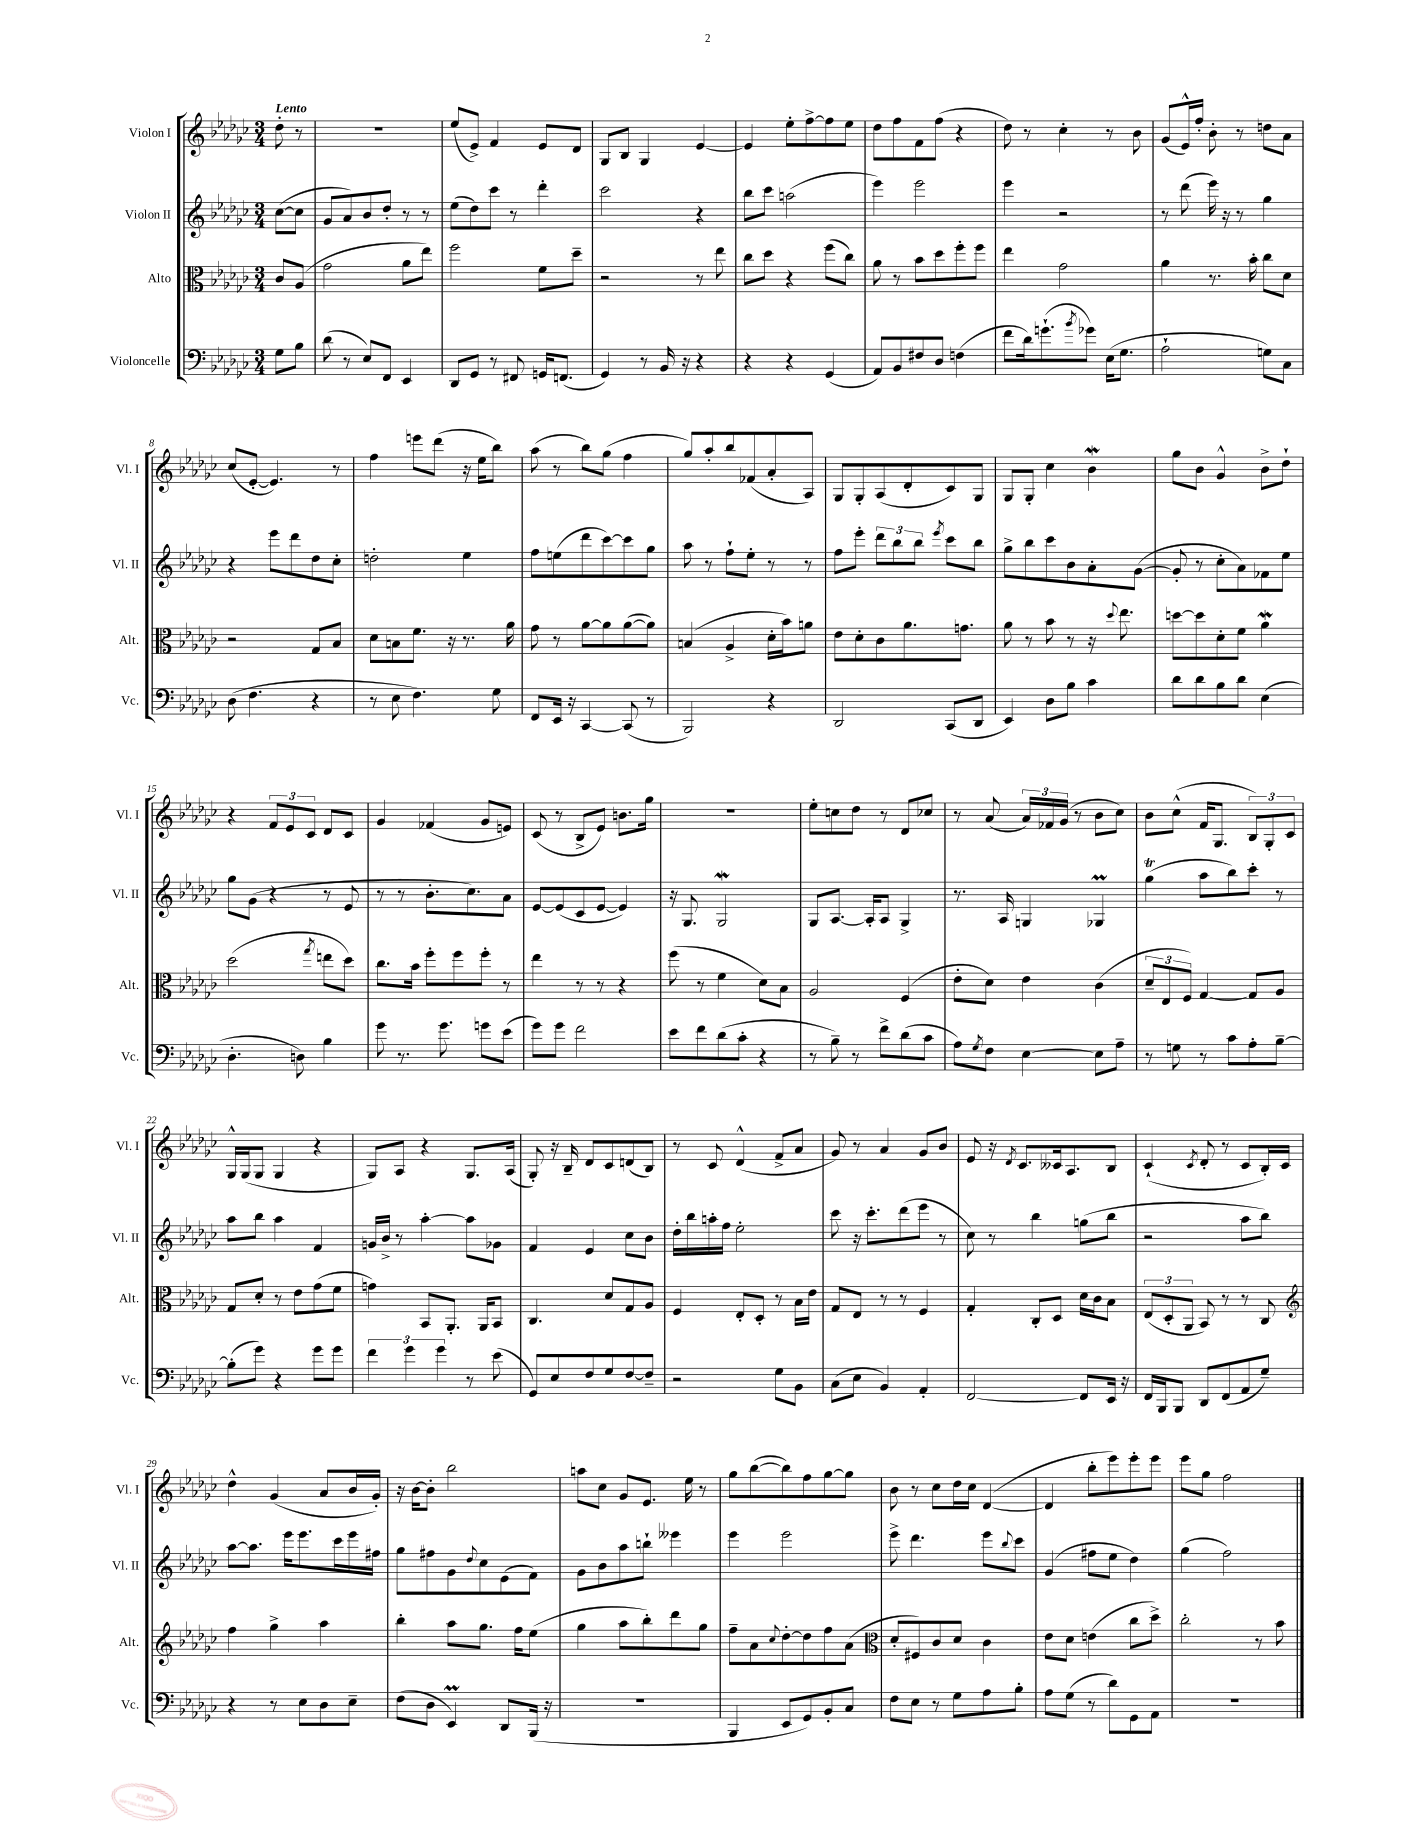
<<
\new StaffGroup <<
\new Staff = "s0" \with { instrumentName = "Violon I" shortInstrumentName = "Vl. I" } {
    \clef treble \key ges \major \numericTimeSignature \time 3/4 \partial 4 \tempo "Lento"
    des''8-. r8 |
    r2. |
    ees''8( ees'8->) f'4 ees'8 des'8 |
    ges8 bes8 ges4 ees'4~ |
    ees'4 ees''8-. f''8~-> f''8 ees''8 |
    des''8 f''8 f'8 f''8( r4 |
    des''8) r8 ces''4-. r8 bes'8 |
    ges'8( ees'16-^) f''16-. bes'8-. r8 d''8 aes'8 |
    ces''8( ees'8~-. ees'4.) r8 |
    f''4 e'''8 des'''8( r16 ees''16 bes''8) |
    aes''8( r8 bes''8) ges''8( f''4 |
    ges''8) aes''8-. bes''8 fes'8( aes'8-. aes8) |
    ges8 ges8-. aes8( des'8-. ces'8) ges8 |
    ges8 ges8-. ces''4 bes'4\mordent |
    ges''8 bes'8 ges'4-^ bes'8-> des''8-! |
    r4 \tuplet 3/2 { f'8 ees'8 ces'8 } des'8 ces'8 |
    ges'4 fes'4( ges'8 e'8) |
    ces'8( r8 bes8-> ees'8) b'8. ges''16 |
    R2. |
    ees''8-. c''8 des''8 r8 des'8 ces''8 |
    r8 aes'8( \tuplet 3/2 { aes'16) fes'16 ges'16( } r8 bes'8 ces''8) |
    bes'8 ces''8-^( f'16 ges8. \tuplet 3/2 { bes8) ges8-. ces'8 } |
    ges16-^ ges16( ges8 ges4 r4 |
    ges8) aes8 r4 ges8. aes16( |
    ges8-.) r16 bes16-- des'8 ces'8 d'8( bes8) |
    r8 ces'8 des'4-^( f'8-> aes'8 |
    ges'8) r8 aes'4 ges'8 bes'8 |
    ees'8 r16 \acciaccatura { des'8 } ces'8. ceses'16 aes8. bes8 |
    ces'4-!( \acciaccatura { ces'8 } des'8-. r8 ces'8 bes16-.) ces'16 |
    des''4-^ ges'4( aes'8 bes'16 ges'16-.) |
    r16 bes'16~ bes'8-. bes''2 |
    a''8 ces''8 ges'8 ees'8. ees''16 r8 |
    ges''8 bes''8~( bes''8) f''8 ges''8~ ges''8 |
    bes'8 r8 ces''8 des''16 ces''16 des'4~( |
    des'4 bes''8-. ees'''8) ees'''8-. ees'''8 |
    ees'''8 ges''8 f''2 \bar "|." |
}
\new Staff = "s1" \with { instrumentName = "Violon II" shortInstrumentName = "Vl. II" } {
    \clef treble \key ges \major \numericTimeSignature \time 3/4 \partial 4
    ces''8~( ces''8 |
    ges'8 aes'8) bes'8 des''8-. r8 r8 |
    ees''8( des''8) ces'''8 r8 des'''4-. |
    ces'''2 r4 |
    bes''8 ces'''8 a''2( |
    ees'''4) ees'''2 |
    ees'''4 r2 |
    r8 des'''8( ees'''16) r16 r8 ges''4 |
    r4 ees'''8 des'''8 des''8 ces''8-. |
    d''2-. ees''4 |
    f''8 e''8( des'''8 ces'''8~) ces'''8 ges''8 |
    aes''8 r8 f''8-! ees''8-. r8 r8 |
    f''8 ees'''8-. \tuplet 3/2 { des'''8 bes''8 bes''8 } \acciaccatura { ees'''8 } ces'''8 bes''8 |
    ges''8-> bes''8 ces'''8 bes'8 aes'8-. ges'8~( |
    ges'8-. r8 ces''8-. aes'8) fes'8 ees''8 |
    ges''8 ges'8( r4 r8 ees'8 |
    r8 r8 bes'8.-. ces''8.) aes'8 |
    ees'8~ ees'8( ces'8 ees'8~ ees'4) |
    r16 ges8. ges2\mordent |
    ges8 aes8.~ aes16-. aes8 ges4-> |
    r8. aes16 g4 ges4\prall |
    ges''4\trill( aes''8 bes''8) ces'''8-. r8 |
    aes''8 bes''8 aes''4 f'4 |
    g'16 bes'16-> r8 aes''4~-. aes''8 ges'8 |
    f'4 ees'4 ces''8 bes'8 |
    des''16-. bes''16 a''16-. f''16 ees''2-. |
    ces'''8 r16 ces'''8.-. des'''8( ees'''8 r8 |
    ces''8) r8 bes''4 g''8( bes''8 |
    r2 aes''8 bes''8) |
    aes''8~ aes''8. ees'''16 ees'''8. ces'''16 ees'''16 fis''16 |
    ges''8 fis''8 ges'8 \appoggiatura { des''8 } ces''8 ees'8( f'8) |
    ges'8 bes'8 aes''8 b''8-! eeses'''4 |
    ees'''4 ees'''2 |
    ees'''8-> des'''4. ees'''8 \appoggiatura { bes''8 } ces'''8 |
    ges'4( fis''8 ees''8 des''4) |
    ges''4( f''2) \bar "|." |
}
\new Staff = "s2" \with { instrumentName = "Alto" shortInstrumentName = "Alt." } {
    \clef alto \key ges \major \numericTimeSignature \time 3/4 \partial 4
    ces'8 aes8( |
    ges'2 aes'8 ees''8) |
    f''2 f'8 des''8-- |
    r2 r8 ees''8 |
    ces''8 des''8 r4 f''8( ces''8) |
    aes'8 r8 bes'8 des''8 f''8-. f''8 |
    ees''4 ges'2 |
    aes'4 r8. bes'16-. ces''8 des'8 |
    r2 ges8 bes8 |
    des'8 b8 f'8. r16 r8. aes'16 |
    ges'8 r8 aes'8~ aes'8 aes'8~( aes'8) |
    b4( aes4-> des'16-. bes'16) a'8 |
    ees'8 des'8-. ces'8 aes'8. g'8. |
    aes'8 r8 bes'8 r8 r16 \appoggiatura { des''8 } ees''8. |
    d''8~ d''8 des'8-. f'8 aes'4\mordent |
    des''2( \acciaccatura { ges''8 } e''8 des''8) |
    ces''8. bes'16 f''8-. f''8 f''8-. r8 |
    ees''4 r8 r8 r4 |
    f''8( r8 f'4 des'8) bes8 |
    aes2 f4( |
    ees'8-. des'8) ees'4 ces'4( |
    \tuplet 3/2 { des'8-- ees8 f8) } ges4~ ges8 aes8 |
    ges8 des'8-. r8 ees'8 ges'8( f'8 |
    g'4) bes,8 aes,8.-. aes,16 bes,8 |
    ces4. des'8 ges8 aes8 |
    f4 ees8-. des8-. r8 bes16 ees'16 |
    ges8 ees8 r8 r8 f4 |
    ges4-. ces8-. des8 des'16 ces'16 bes8 |
    \tuplet 3/2 { ees8( des8-. aes,8 } bes,8) r8 r8 ces8 |
    \clef treble f''4 ges''4-> aes''4 |
    bes''4-. aes''8 ges''8. f''16 ees''8( |
    ges''4 aes''8 bes''8-.) des'''8 ges''8 |
    f''8-- aes'8 \appoggiatura { ces''8 } des''8~-. des''8 f''8 aes'8( |
    \clef alto des'8-. fis8) ces'8 des'8 ces'4 |
    ees'8 des'8 e'4( ces''8 des''8->) |
    ces''2-. r8 bes'8 \bar "|." |
}
\new Staff = "s3" \with { instrumentName = "Violoncelle" shortInstrumentName = "Vc." } {
    \clef bass \key ges \major \numericTimeSignature \time 3/4 \partial 4
    ges8 bes8 |
    des'8( r8 ees8) f,8 ees,4 |
    des,8 ges,8 r8 fis,8 g,16 f,8.( |
    ges,4) r8 bes,16 r16 r4 |
    r4 r4 ges,4( |
    aes,8) bes,8 fis8 des8 f4( |
    f'8 des'16) g'8.-!( \acciaccatura { bes'8 } ges'8) ees16( ges8. |
    aes2-! g8) ces8 |
    des8( f4. r4 |
    r8 ees8 f4.) ges8 |
    f,8 ees,16 r16 ces,4~ ces,8( r8 |
    bes,,2) r4 |
    des,2 ces,8( des,8 |
    ees,4) des8 bes8 ces'4 |
    des'8 des'8 bes8 des'8 ees4( |
    des4.-. d8) bes4 |
    ges'8 r8. ges'8. g'8 ees'8( |
    ges'8) ges'8 f'2 |
    ees'8 f'8 des'8( ces'8-. r4 |
    r8 bes8--) r8 f'8-> des'8( ces'8 |
    aes8) \acciaccatura { ges8 } f8 ees4~ ees8 aes8-- |
    r8 g8 r8 ces'8 aes8-. bes8~-- |
    bes8-.( ges'8) r4 ges'8 ges'8 |
    \tuplet 3/2 { f'4 ges'4 ges'4 } r8 ees'8( |
    ges,8) ees8 f8 ges8 f8~ f8-- |
    r2 ges8 bes,8 |
    ces8( ees8 bes,4) aes,4-. |
    f,2~ f,8 ees,16 r16 |
    f,16 bes,,16 bes,,8 des,8 f,8( aes,8 ges8--) |
    r4 r8 ees8 des8 ees8-- |
    f8( des8 ees,4\prall) des,8 bes,,16( r16 |
    R2. |
    bes,,4 ees,8 ges,8) bes,8-. ces8 |
    f8 ees8 r8 ges8 aes8 bes8-. |
    aes8 ges8( r8 des'8) ges,8 aes,8 |
    R2. \bar "|." |
}
>>
>>
